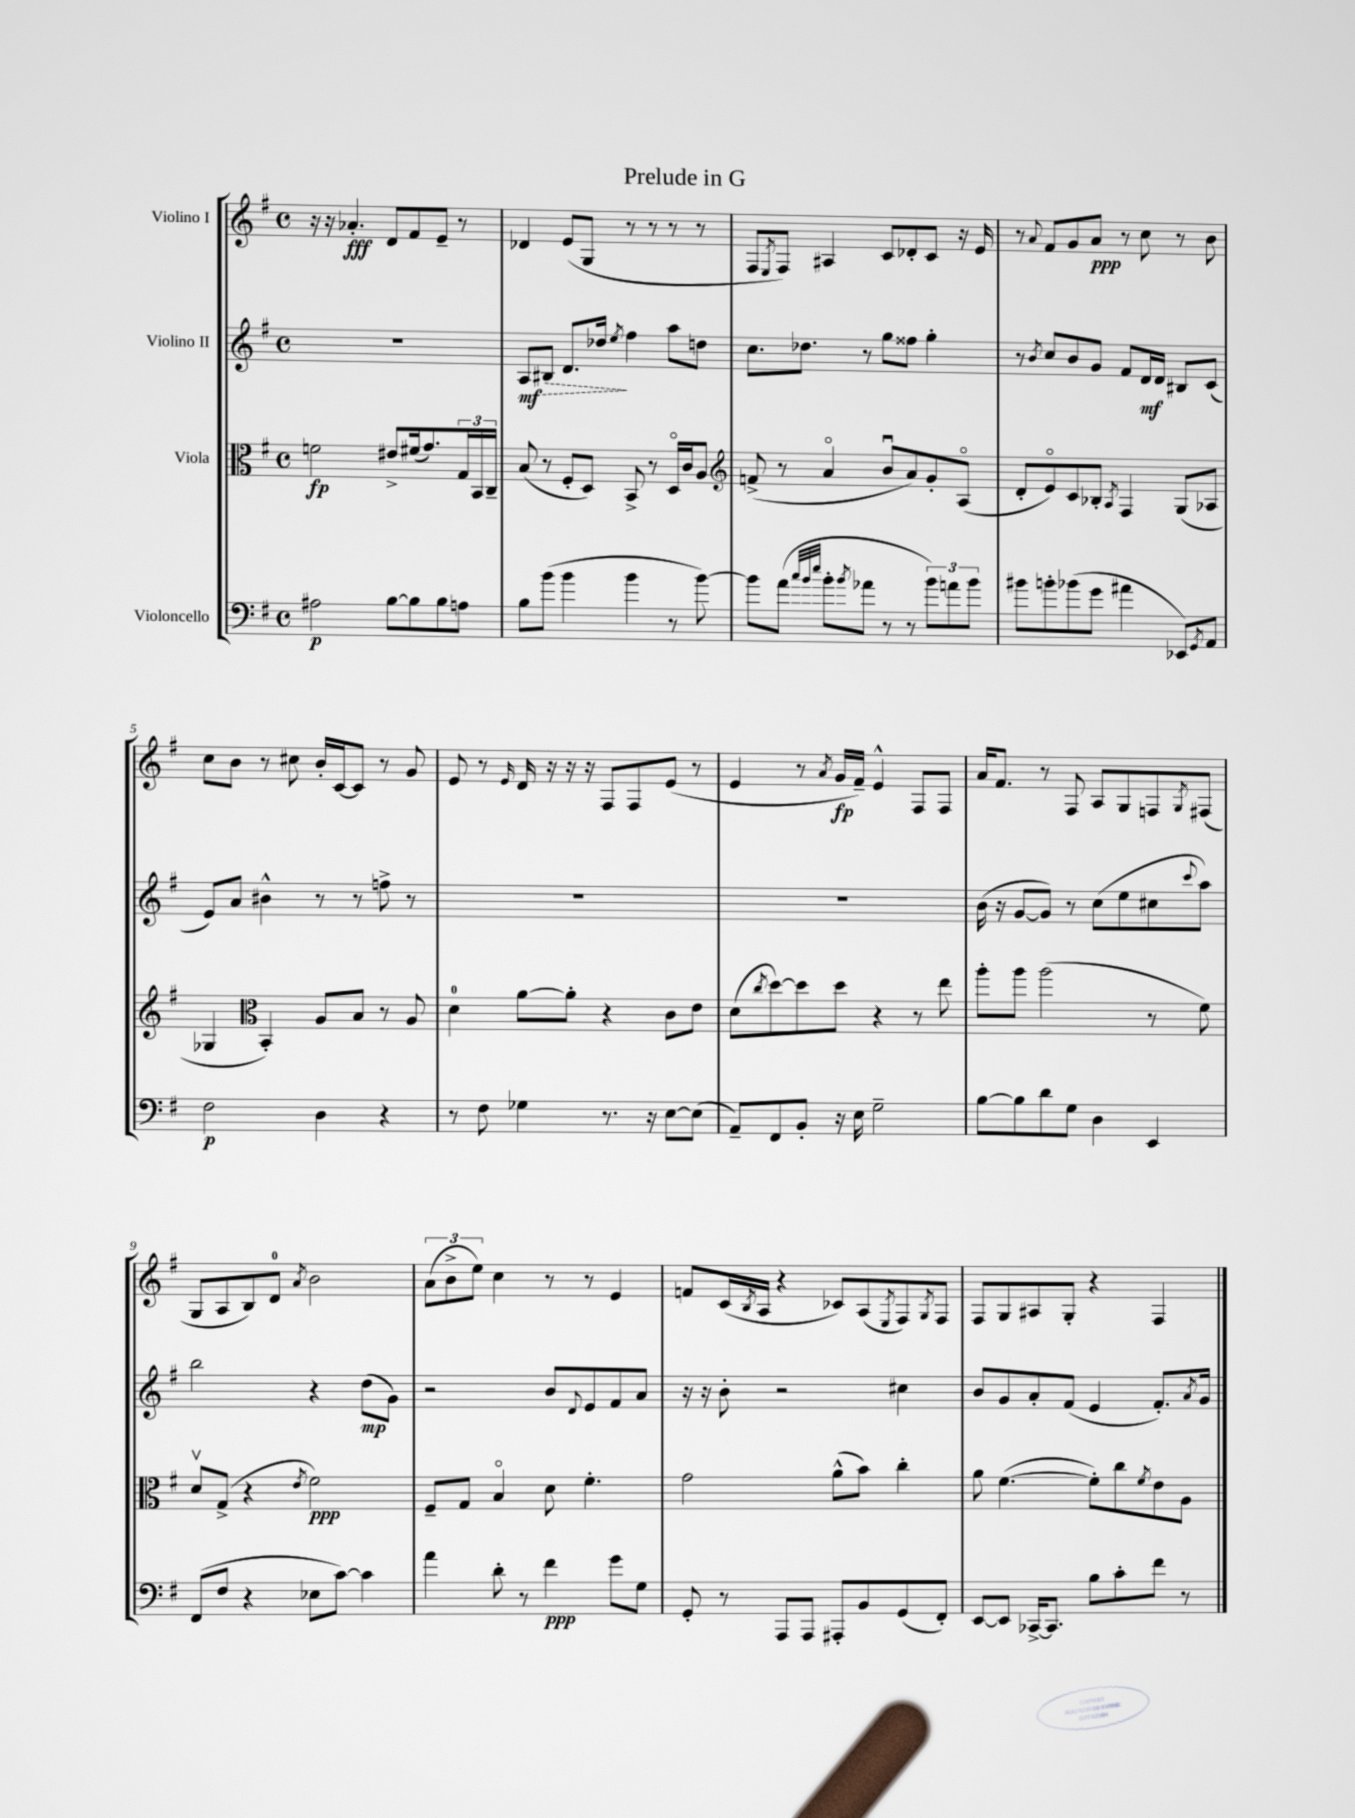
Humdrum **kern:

**kern	**dynam	**kern	**dynam	**kern	**dynam	**kern	**dynam
*part4	*part4	*part3	*part3	*part2	*part2	*part1	*part1
*staff4	*staff4	*staff3	*staff3	*staff2	*staff2	*staff1	*staff1
*I"Violoncello	*	*I"Viola	*	*I"Violino II	*	*I"Violino I	*
*clefF4	*	*clefC3	*	*clefG2	*	*clefG2	*
*k[f#]	*	*k[f#]	*	*k[f#]	*	*k[f#]	*
*M4/4	*	*M4/4	*	*M4/4	*	*M4/4	*
*met(c)	*	*met(c)	*	*met(c)	*	*met(c)	*
=1	=1	=1	=1	=1	=1	=1	=1
2A#X\	p	2fn\	fp	1r	.	16r	.
.	.	.	.	.	.	16r	.
.	.	.	.	.	.	4.a-X'/	fff
[8B\L	.	8e#X^/L	.	.	.	8d/L	.
8B\]	.	(16f#X/k	.	.	.	8f#/	.
.	.	8.g/)	.	.	.	.	.
8B\	.	.	.	.	.	8e~/J	.
8An\J	.	24G/L	.	.	.	8r	.
.	.	24BB/	.	.	.	.	.
.	.	24C~/JJ	.	.	.	.	.
=2	=2	=2	=2	=2	=2	=2	=2
8B\L	.	(8B/	.	8A/L	mf	4d-X/	.
!	!	!	!	!	!LO:HP:b	!	!
(8b\J	.	8r	.	8B#X/J	>	.	.
4b\	.	8F#'/L	.	8.d/L	.	(8e/L	.
.	.	8D/J)	.	.	.	8G/J	.
.	.	.	.	16dd-X/Jk	.	.	.
.	.	.	.	8qee/	.	.	.
4b\	.	8BB^/	.	4ff#\	]	8r	.
.	.	8r	.	.	.	8r	.
8r	.	16D/LL	.	8aa\L	.	8r	.
.	.	16c/J	.	.	.	.	.
[8b\)	.	8A/J	.	8ddn\J	.	8r	.
=3	=3	=3	=3	=3	=3	=3	=3
*	*	*clefG2	*	*	*	*	*
8b\L]	.	(8fn^/	.	8.cc\L	.	8F#/L	.
.	.	.	.	.	.	8qE/	.
(8a\J	.	8r	.	.	.	8F#/J)	.
.	.	.	.	8.dd-X\J	.	.	.
32qqcc/LLL	.	.	.	.	.	.	.
32qqb/	.	.	.	.	.	.	.
32qqee/JJJ	.	.	.	.	.	.	.
8b'\L	.	4a/	.	.	.	4A#X/	.
8qb/	.	.	.	.	.	.	.
8a-X\J	.	.	.	8r	.	.	.
8r	.	8bu/L	.	8gg\L	.	8c/L	.
8r	.	8a/)	.	8ff##X\J	.	8d-X'/	.
12b\L)	.	8g'/	.	4gg'\	.	8c/J	.
12an\	.	.	.	.	.	.	.
.	.	(8A/J	.	.	.	16r	.
12b\J	.	.	.	.	.	.	.
.	.	.	.	.	.	16e/	.
=4	=4	=4	=4	=4	=4	=4	=4
8b#X\L	.	8d'/L	.	8r	.	8r	.
.	.	.	.	8qb/	.	8qqa/	.
8bn'\	.	8e/)	.	8cc/L	.	8f#/L	.
(8b-X\	.	8c/	.	8b/	.	8g/	.
8g\J	.	8B-X'/J	.	8g/J	.	8a/J	ppp
.	.	8qA/	.	.	.	.	.
4a#X\	.	4F#/	.	8f#/L	.	8r	.
.	.	.	.	16d/L	mf	8cc\	.
.	.	.	.	16d/JJ	.	.	.
8EE-X/L)	.	(8G/L	.	8B#X/L	.	8r	.
8qGG/	.	.	.	.	.	.	.
8AA/J	.	8A-X/J	.	(8c/J	.	8b\	.
!!LO:LB:g=z
=5	=5	=5	=5	=5	=5	=5	=5
2F#\	p	4G-X/	.	8e/L)	.	8cc\L	.
.	.	.	.	8a/J	.	8b\J	.
*	*	*clefC3	*	*	*	*	*
.	.	4BB'/)	.	4b#X^^\	.	8r	.
.	.	.	.	.	.	8cc#X\	.
4D\	.	8A/L	.	8r	.	16b'/LL	.
.	.	.	.	.	.	[16c/J	.
.	.	8B/J	.	8r	.	8c/J]	.
4r	.	8r	.	8ffn^\	.	8r	.
.	.	8A/	.	8r	.	8g/	.
=6	=6	=6	=6	=6	=6	=6	=6
8r	.	4d\	.	1r	.	8e/	.
8F#\	.	.	.	.	.	8r	.
.	.	.	.	.	.	16qqe/	.
4G-X\	.	[8a\L	.	.	.	16d/	.
.	.	.	.	.	.	16r	.
.	.	8a'\J]	.	.	.	16r	.
.	.	.	.	.	.	16r	.
8.r	.	4r	.	.	.	8F#/L	.
.	.	.	.	.	.	8F#/	.
16r	.	.	.	.	.	.	.
[8E\L	.	8c\L	.	.	.	(8e/J	.
(8E\J]	.	8e\J	.	.	.	8r	.
=7	=7	=7	=7	=7	=7	=7	=7
8AA~/L)	.	(8d\L	.	1r	.	4e/	.
.	.	8qcc/	.	.	.	.	.
8FF#/	.	[8dd\)	.	.	.	.	.
8BB'/J	.	8dd\]	.	.	.	8r	.
.	.	.	.	.	.	8qa/	.
16r	.	8dd\J	.	.	.	16g/LL	fp
16E\	.	.	.	.	.	16f#~/JJ)	.
2G~\	.	4r	.	.	.	4e^^/	.
.	.	8r	.	.	.	8F#/L	.
.	.	8ee\	.	.	.	8F#/J	.
=8	=8	=8	=8	=8	=8	=8	=8
[8B\L	.	8aa'\L	.	(16b\	.	16a/KL	.
.	.	.	.	16r	.	8.f#/J	.
8B\]	.	8aa\J	.	[8g/L	.	.	.
8d\	.	(2aa\	.	8g/J])	.	8r	.
8G\J	.	.	.	8r	.	8F#/	.
4D\	.	.	.	(8cc\L	.	8A/L	.
.	.	.	.	8ee\	.	8G/	.
4EE/	.	8r	.	8cc#X\	.	8Fn/	.
.	.	.	.	8qqccc/	.	8qG/	.
.	.	8f#\)	.	8aa\J)	.	(8F#X/J	.
!!LO:LB:g=z
=9	=9	=9	=9	=9	=9	=9	=9
(8FF#/L	.	8dv/L	.	2bb\	.	8G/L	.
8F#/J	.	(8G^/J	.	.	.	8A/	.
4r	.	4r	.	.	.	8B/)	.
.	.	.	.	.	.	8d/J	.
.	.	8qe/	.	.	.	8qa/	.
8E-X\L	.	2f#\)	ppp	4r	.	2b\	.
[8c\J)	.	.	.	.	.	.	.
4c\]	.	.	.	(8dd\L	mp	.	.
.	.	.	.	8g\J)	.	.	.
=10	=10	=10	=10	=10	=10	=10	=10
4a\	.	8F#~/L	.	2r	.	(12a\L	.
.	.	.	.	.	.	12b^\	.
.	.	8G/J	.	.	.	.	.
.	.	.	.	.	.	12ee\J)	.
8d'\	.	4B/	.	.	.	4cc\	.
8r	.	.	.	.	.	.	.
4f#\	ppp	8d\	.	8b/L	.	8r	.
.	.	.	.	8qqd/	.	.	.
.	.	4.f#'\	.	8e/	.	8r	.
8g\L	.	.	.	8f#/	.	4e/	.
8G\J	.	.	.	8a/J	.	.	.
=11	=11	=11	=11	=11	=11	=11	=11
8GG'/	.	2g\	.	16r	.	8fn/L	.
.	.	.	.	16r	.	.	.
8r	.	.	.	8b'\	.	(16c/L	.
.	.	.	.	.	.	8qB/	.
.	.	.	.	.	.	16A/JJ	.
8AAA/L	.	.	.	2r	.	4r	.
8AAA/J	.	.	.	.	.	.	.
8AAA#X'/L	.	(8a^^\L	.	.	.	8c-X/L)	.
8BB/	.	8b\J)	.	.	.	(8A/	.
.	.	.	.	.	.	8qE/	.
(8GG/	.	4cc'\	.	4cc#X\	.	8F#/)	.
.	.	.	.	.	.	8qG/	.
8FF#'/J)	.	.	.	.	.	8F#/J	.
=12	=12	=12	=12	=12	=12	=12	=12
[8EE/L	.	8a\	.	8b/L	.	8F#/L	.
8EE/J]	.	([4.f#\	.	8g/	.	8G/	.
[16CC-X^/KL	.	.	.	8a'/	.	8A#X/	.
8.CC-/J]	.	.	.	.	.	.	.
.	.	.	.	(8f#/J	.	8G'/J	.
8B\L	.	8f#'\L])	.	4e/	.	4r	.
8c'\	.	8cc\	.	.	.	.	.
.	.	8qf#/	.	.	.	.	.
8f#\J	.	8e\	.	8.f#'/L)	.	4F#/	.
8r	.	8A\J	.	.	.	.	.
.	.	.	.	8qa/	.	.	.
.	.	.	.	16g/Jk	.	.	.
==	==	==	==	==	==	==	==
*-	*-	*-	*-	*-	*-	*-	*-
